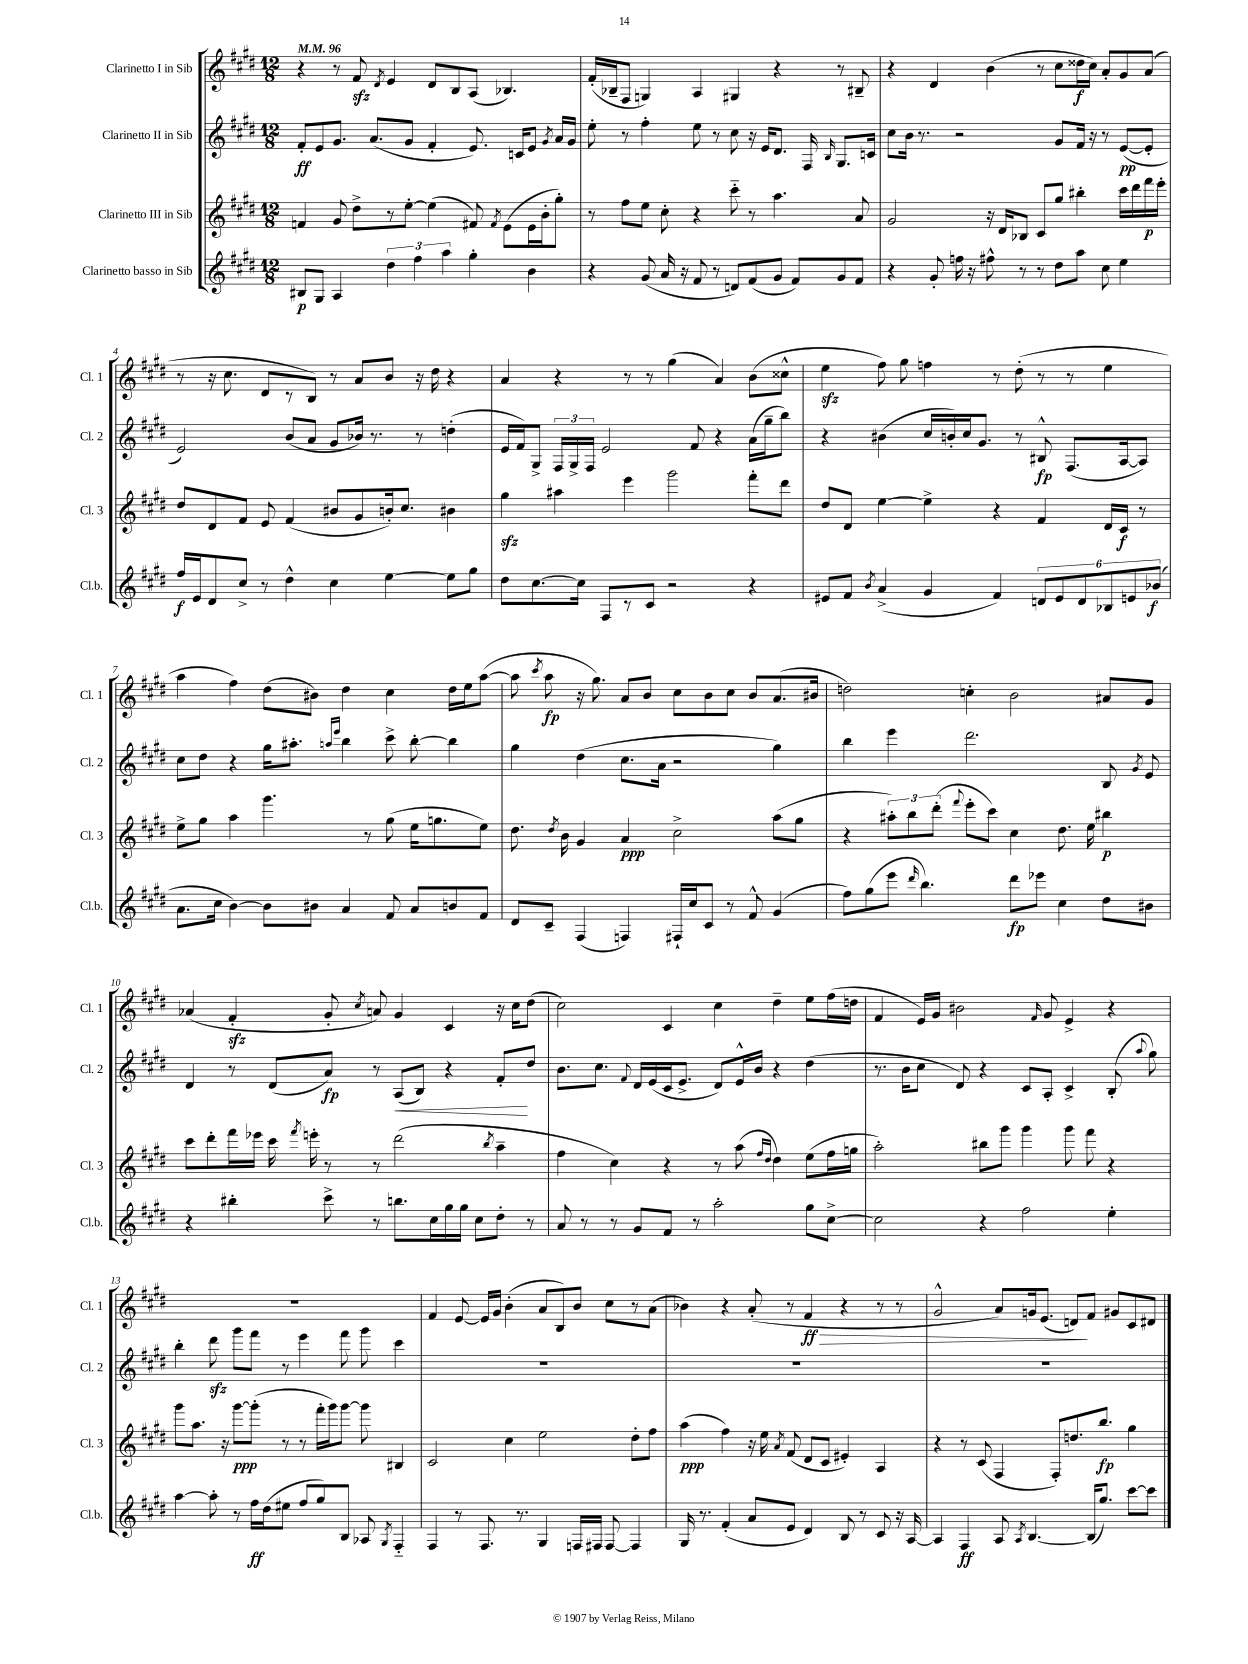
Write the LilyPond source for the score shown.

<<
\new StaffGroup <<
\new Staff = "s0" \with { instrumentName = "Clarinetto I in Sib" shortInstrumentName = "Cl. 1" } {
    \clef treble \key e \major \numericTimeSignature \time 12/8 \tempo 4 = 96
    \autoBeamOff r4 r8 fis'8\sfz \acciaccatura { dis'8 } e'4 dis'8[ b8 a8]( bes4.) |
    fis'16[-.( bes16-- fis8] g4) a4 gis4 r4 r8 bis8-- |
    r4 dis'4 b'4( r8 cis''8[ disis''16\f cis''16]) a'8[-. gis'8 a'8]( |
    r8 r16 cis''8. dis'8[ r8 b8]) r8 a'8[ b'8] r16 dis''16 r4 |
    a'4 r4 r8 r8 gis''4( a'4) b'8[( cisis''8]-^ |
    e''4\sfz fis''8) gis''8 f''4 r8 dis''8-.( r8 r8 e''4 |
    a''4 fis''4) dis''8[( bis'8]) dis''4 cis''4 dis''16[ e''16 a''8]~( |
    a''8 \acciaccatura { cis'''8 } a''8\fp r16 gis''8.) a'8[ b'8] cis''8[ b'8 cis''8] b'8[ a'8.( bis'16] |
    d''2) c''4-. b'2 ais'8[ gis'8] |
    aes'4( fis'4-.\sfz gis'8-. \acciaccatura { cis''8 } a'8) gis'4 cis'4 r16 cis''16[ dis''8]( |
    cis''2) cis'4 cis''4 dis''4-- e''8[ fis''16( d''16] |
    fis'4 e'16[) gis'16] bis'2 \grace { fis'16 } gis'8 e'4-> r4 |
    R1. |
    fis'4 e'8~ e'16[ gis'16] b'4-.( a'8[ b8) b'8] cis''8[ r8 a'8]( |
    bes'4) r4 a'8-.( r8 fis'4\ff\> r4 r8 r8 |
    gis'2-^ a'8[) g'16 e'8.]( d'8[\!) fis'8] gis'8[ cis'8 dis'8] \bar "|." |
}
\new Staff = "s1" \with { instrumentName = "Clarinetto II in Sib" shortInstrumentName = "Cl. 2" } {
    \clef treble \key e \major \numericTimeSignature \time 12/8
    \autoBeamOff fis'8[-.\ff e'8 gis'8.] a'8.[( gis'8] fis'4-. e'8.) c'16[ e'8] \acciaccatura { gis'8 } a'16[ gis'16] |
    e''8-. r8 fis''4-. e''8 r8 cis''8 r16 e'16[ dis'8.] fis16 \grace { b16 } gis8.[ c'16] |
    cis''8[ b'16] r8. r2 gis'8[ fis'16] r16 r8 e'8[~\pp( e'8]-. |
    e'2) b'8[( a'8] gis'8[ bes'16]) r8. r8 d''4-.( |
    e'16[ fis'16) gis8]-> \tuplet 3/2 { fis16[ gis16-> fis16] } e'2 fis'8 r4 a'16[( gis''16-- b''8]) |
    r4 bis'4( cis''16[ b'16-.) cis''16 gis'8.] r8 bis8-^\fp fis8.[( a16~ a8]) |
    cis''8[ dis''8] r4 gis''16[ ais''8.]-. \grace { a''16[ e'''16] } b''4 cis'''8-> b''8~-. b''4 |
    gis''4 dis''4( cis''8.[ a'16] r2 gis''4) |
    b''4 e'''4 dis'''2. b8 \acciaccatura { gis'8 } e'8 |
    dis'4 r8 dis'8[( a'8]\fp) r8 a8[\<( b8]) r4 fis'8[-.\! dis''8] |
    b'8.[ cis''8.] \appoggiatura { fis'8 } dis'16[ e'16( cis'16 e'8.]-> dis'8[) e'16-^ b'16] r4 dis''4( |
    r8. b'16[ cis''8] dis'8) r4 cis'8[ a8]-. cis'4-> b8-.( \appoggiatura { a''8 } gis''8) |
    b''4-. dis'''8\sfz gis'''8[ fis'''8] r8 e'''4 fis'''8 gis'''8 cis'''4 |
    R1. |
    R1. |
    R1. \bar "|." |
}
\new Staff = "s2" \with { instrumentName = "Clarinetto III in Sib" shortInstrumentName = "Cl. 3" } {
    \clef treble \key e \major \numericTimeSignature \time 12/8
    \autoBeamOff f'4 gis'8 dis''8[-> r8 e''8]~-. e''4( fis'8) \acciaccatura { fis'8 } e'8[( e'16 b'16-. gis''8]-.) |
    r8 fis''8[ e''8] cis''8-. r4 cis'''8-_ r8 a''4. a'8 |
    gis'2 r16 dis'16[ bes8] cis'8[ gis''8] bis''4-. cis'''16[ dis'''16 fis'''16\p e'''16]-. |
    dis''8[ dis'8 fis'8] e'8 fis'4( bis'8[ gis'8 b'16-.) cis''8.] bis'4 |
    gis''4\sfz ais''4 e'''4 gis'''2 fis'''8[-. dis'''8] |
    dis''8[ dis'8] e''4~ e''4-> r4 fis'4 dis'16[ cis'16]\f r8 |
    e''8[-> gis''8] a''4 gis'''4. r8 gis''8( e''16[ g''8. e''8]) |
    dis''8. \acciaccatura { dis''8 } b'16 gis'4 a'4\ppp cis''2-> a''8[( gis''8] |
    r4 \tuplet 3/2 { ais''8[-.) b''8 dis'''8]-.( } \appoggiatura { fis'''8 } e'''8[-. cis'''8]) cis''4 dis''8. e''16 bis''4\p |
    cis'''8[ dis'''8-. fis'''16 ees'''16] cis'''16 \acciaccatura { fis'''8 } e'''16-. r8 r8 dis'''2( \acciaccatura { b''8 } a''4-- |
    fis''4 cis''4) r4 r8 a''8( \grace { fis''16[ dis''16] } dis''4) e''8[( fis''16 g''16] |
    a''2-.) bis''8[ gis'''8] gis'''4 gis'''8 fis'''8 r4 |
    gis'''8[ a''8.] r16 gis'''8[~\ppp gis'''8]-.( r8 r8 fis'''16[-. gis'''16) gis'''8]~ gis'''8 bis4 |
    cis'2 cis''4 e''2 dis''8[-. fis''8] |
    a''4\ppp( fis''4) r16 e''16 \acciaccatura { a'8 } fis'8( dis'8[ cis'8] eis'4-.) a4 |
    r4 r8 cis'8( fis4 fis8[-.) d''8. b''8.]\fp gis''4 \bar "|." |
}
\new Staff = "s3" \with { instrumentName = "Clarinetto basso in Sib" shortInstrumentName = "Cl.b." } {
    \clef treble \key e \major \numericTimeSignature \time 12/8
    \autoBeamOff bis8[\p gis8] a4 \tuplet 3/2 { dis''4 fis''4 a''4 } gis''4-. b'4 |
    r4 gis'8( a'16 r16 fis'8 r8 d'8[) fis'8( gis'8] fis'8[) gis'8 fis'8] |
    r4 gis'8-. f''16 r16 fis''8-^ r8 r8 dis''8[ a''8] cis''8 e''4 |
    fis''16[\f e'16 dis'8 cis''8]-> r8 dis''4-^ cis''4 e''4~ e''8[ gis''8] |
    dis''8[ cis''8.~ cis''16] fis8[ r8 cis'8] r2 r4 |
    eis'8[ fis'8] \acciaccatura { b'8 } a'4->( gis'4 fis'4) \tuplet 6/4 { d'8[ eis'8 d'8 bes8 e'8 bes'8]\f( } |
    a'8.[ cis''16] b'4~) b'8[ bis'8] a'4 fis'8 a'8[ b'8 fis'8] |
    dis'8[ cis'8]-- fis4( f4) fis16[-! cis''16 cis'8] r8 fis'8-^ gis'4( |
    fis''8[) gis''8( e'''8] \grace { dis'''16 } b''4.) dis'''8[\fp ees'''8] cis''4 dis''8[ bis'8] |
    r4 bis''4-. cis'''8-> r8 b''8.[ cis''16 gis''16 gis''16] cis''8[ dis''8]-. r8 |
    a'8 r8 r8 gis'8[ fis'8] r8 a''2-. gis''8[ cis''8]~-> |
    cis''2 r4 fis''2 e''4-. |
    a''4~ a''8-. r8 fis''16[\ff dis''16( eis''8] fis''8[ gis''8) b8] aes8 \acciaccatura { gis8 } fis4-_ |
    fis4 r8 fis8. r8. gis4 f16[ fis16] fis8~ fis4 |
    gis16 r8. fis'4-.( a'8[ e'8] dis'4) b8 r8 cis'8 r16 a16~ |
    a4 fis4\ff a8 \acciaccatura { a8 } b4.~ b16[( gis''8.]) cis'''8[~ cis'''8] \bar "|." |
}
>>
>>
